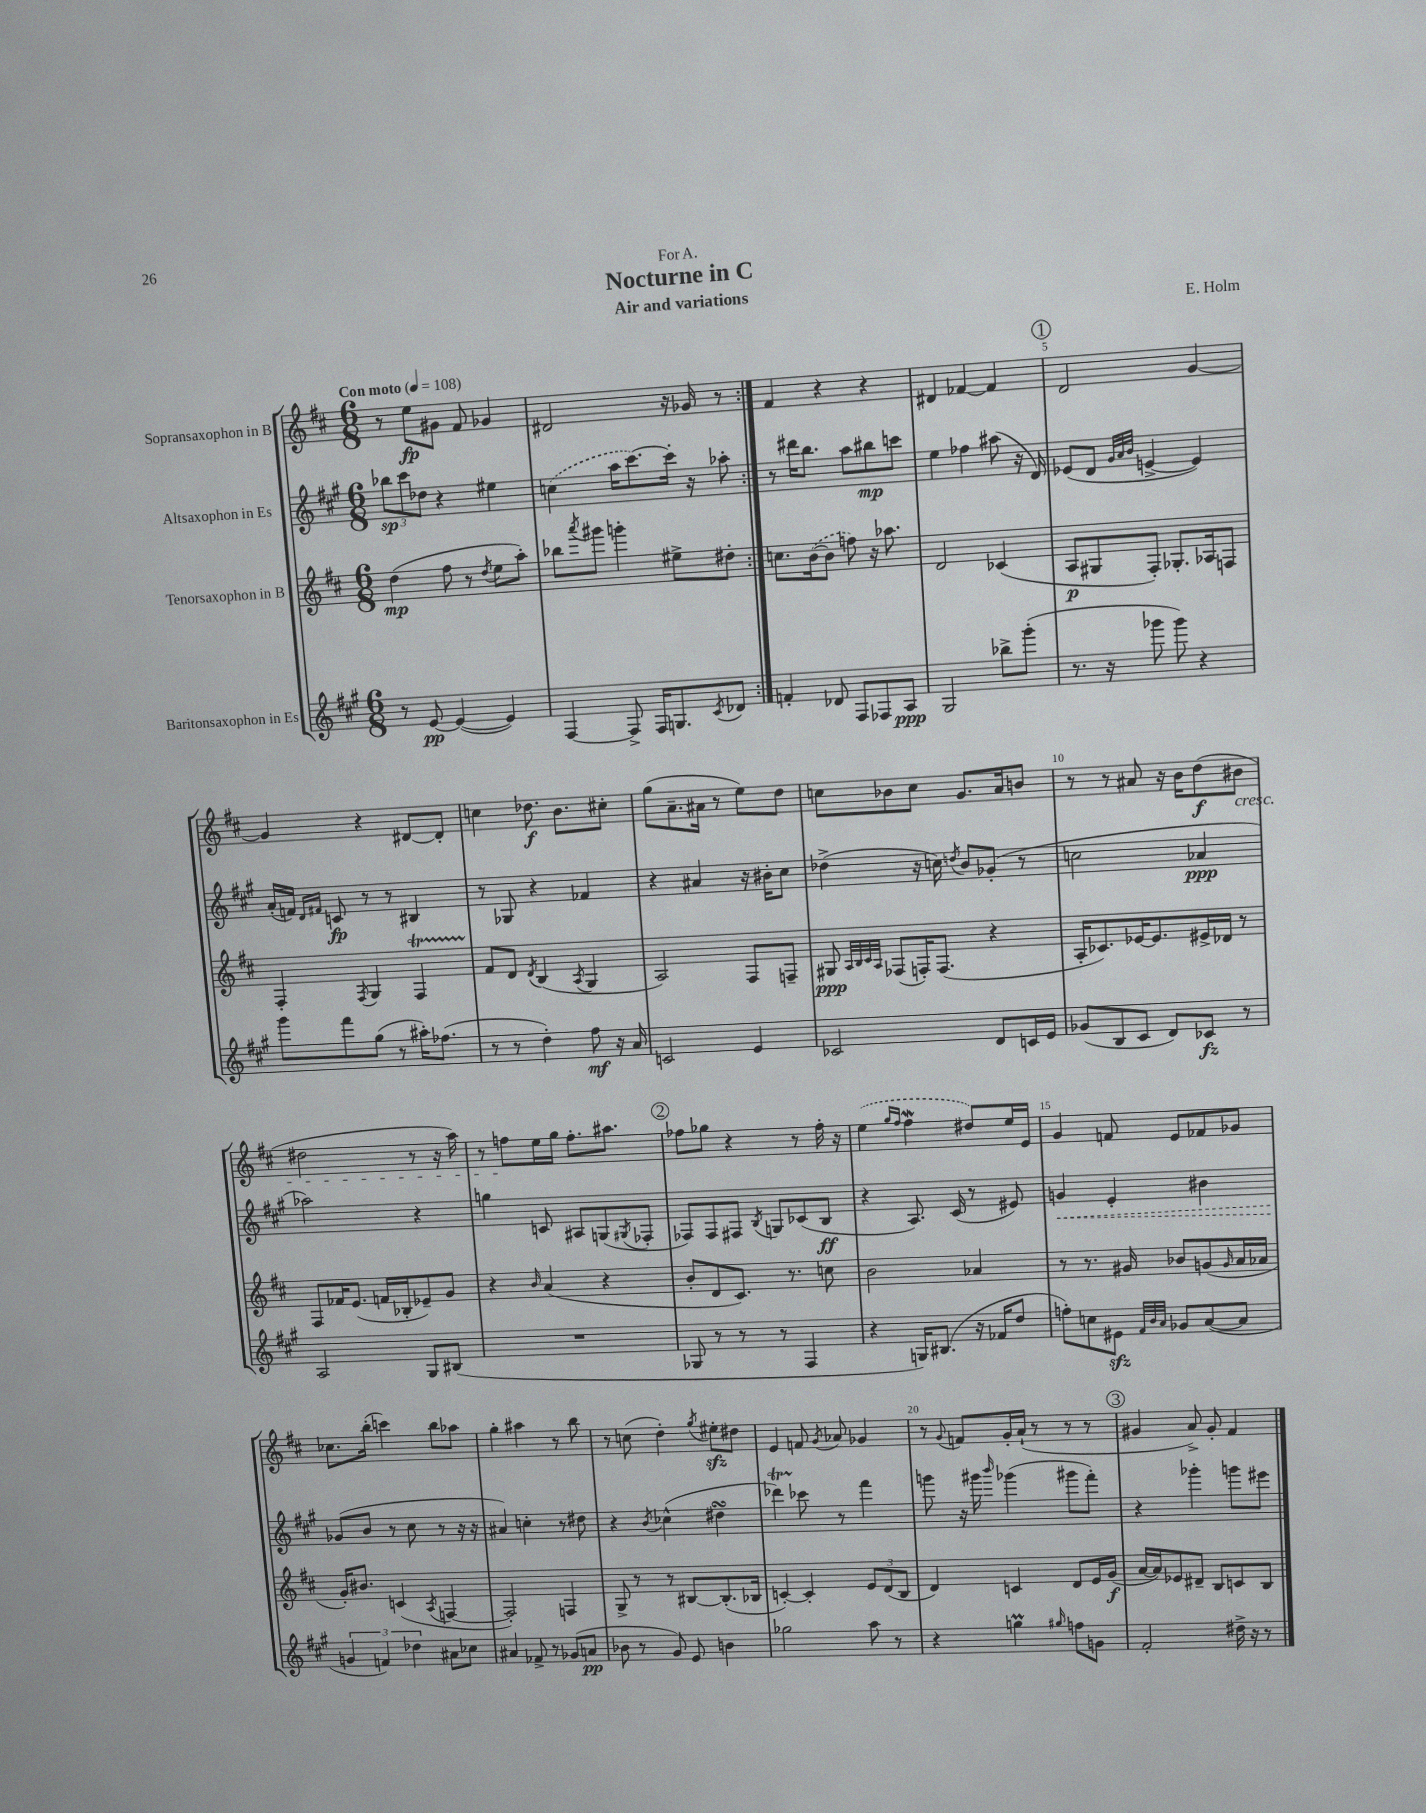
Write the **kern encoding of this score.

**kern	**dynam	**kern	**dynam	**kern	**dynam	**kern	**dynam
*part4	*part4	*part3	*part3	*part2	*part2	*part1	*part1
*staff4	*staff4	*staff3	*staff3	*staff2	*staff2	*staff1	*staff1
*I"Baritonsaxophon in Es	*	*I"Tenorsaxophon in B	*	*I"Altsaxophon in Es	*	*I"Sopransaxophon in B	*
*clefG2	*	*clefG2	*	*clefG2	*	*clefG2	*
*k[f#c#g#]	*	*k[f#c#]	*	*k[f#c#g#]	*	*k[f#c#]	*
*M6/8	*	*M6/8	*	*M6/8	*	*M6/8	*
*MM108	*	*MM108	*	*MM108	*	*MM108	*
=1	=1	=1	=1	=1	=1	=1	=1
!	!	!	!	!	!	!LO:TX:a:B:t=Con moto	!
8r	.	(4dd\	mp	12bb-X\L	sp	8r	.
.	.	.	.	12ccc#\	.	.	.
[8e/	pp	.	.	.	.	8ee\L	fp
.	.	.	.	12dd-X\J	.	.	.
(4e/_	.	8ff#\	.	4r	.	8g#X\J	.
.	.	8r	.	.	.	8f#/	.
.	.	8qdd/	.	.	.	.	.
4e/])	.	8ee\L	.	4ee#X\	.	4g-X/	.
.	.	8aa'\J)	.	.	.	.	.
=2	=2	=2	=2	=2	=2	=2	=2
[4F#/	.	8bb-X\L	.	(4ccn\	.	2d#X/	.
.	.	8qaaa/	.	.	.	.	.
.	.	8ggg#X\J	.	.	.	.	.
8F#^/]	.	4gggn'\	.	16aa\KL	.	.	.
.	.	.	.	[8.ccc#\)	.	.	.
16F#/KL	.	.	.	.	.	.	.
8.Gn/	.	.	.	.	.	.	.
.	.	8ee#X^\L	.	16ccc#'\Jk]	.	16r	.
.	.	.	.	16r	.	16g-X/	.
8qc#/	.	.	.	.	.	.	.
8d-X/J	.	8dd#X'\J	.	8aa-X'\	.	8r	.
=3:|!	=3:|!	=3:|!	=3:|!	=3:|!	=3:|!	=3:|!	=3:|!
4fn'/	.	8.ccn\L	.	8r	.	4f#/	.
.	.	.	.	16ddd#X\KL	.	.	.
.	.	([16b\k	.	8.bb\J	.	.	.
8d-X/	.	8b\J]	.	.	.	4r	.
8F#/L	.	8ffn\)	.	8aa\L	.	.	.
8F-X/	.	16r	.	8bb#X\	mp	4r	.
.	.	8.aa-X\	.	.	.	.	.
8A/J	ppp	.	.	8cccn\J	.	.	.
=4	=4	=4	=4	=4	=4	=4	=4
2G#/	.	2d/	.	4ee\	.	4d#X/	.
.	.	.	.	4ff-X\	.	[4f-X/	.
8bb-X^\L	.	(4c-X/	.	(8aa#X\	.	4f-/]	.
(8ggg#'\J	.	.	.	16r	.	.	.
.	.	.	.	16d/)	.	.	.
!!LO:REH:place=s1:t=1
=5	=5	=5	=5	=5	=5	=5	=5
8.r	.	8A/L	p	(8e-X/L	.	2d/	.
.	.	8G#X/	.	8d/J	.	.	.
16r	.	.	.	.	.	.	.
.	.	.	.	32qqg#/LLL	.	.	.
.	.	.	.	32qqa/	.	.	.
.	.	.	.	32qqb/JJJ	.	.	.
8ggg-X\	.	8F#'/J)	.	[4en^/	.	.	.
8ggg-\)	.	8.G-X'/L	.	.	.	.	.
4r	.	.	.	4e/])	.	[4g/	.
.	.	16A-X/k	.	.	.	.	.
.	.	8Fn/J	.	.	.	.	.
!!LO:LB:g=z
=6	=6	=6	=6	=6	=6	=6	=6
8ggg#\L	.	4F#'/	.	(16a'/LL	.	4g/]	.
.	.	.	.	16fn/JJ)	.	.	.
.	.	.	.	16qqd/LL	.	.	.
.	.	.	.	16qqf#X/JJ	.	.	.
8fff#\	.	.	.	8cn/	fp	.	.
.	.	8qF#/	.	.	.	.	.
(8gg#\J	.	4G/	.	8r	.	4r	.
8r	.	.	.	8r	.	.	.
16aa#X'\KL)	.	4F#t/	.	4B#X/	.	[8d#X/L	.
(8.ff-X\J	.	.	.	.	.	.	.
.	.	.	.	.	.	8d#'/J]	.
=7	=7	=7	=7	=7	=7	=7	=7
8r	.	8f#/L	.	8r	.	4ccn\	.
8r	.	8d/J	.	8G-X/	.	.	.
.	.	8qd/	.	.	.	.	.
4dd'\)	.	(4B/	.	4r	.	8.dd-X\	f
.	.	.	.	.	.	8.b\L	.
.	.	8qA/	.	.	.	.	.
8ff#\	mf	4G/	.	4f-X/	.	.	.
16r	.	.	.	.	.	8cc#X'\J	.
16a/	.	.	.	.	.	.	.
=8	=8	=8	=8	=8	=8	=8	=8
2cn/	.	2A/)	.	4r	.	(8gg\L	.
.	.	.	.	.	.	8.a~\	.
.	.	.	.	4a#X/	.	.	.
.	.	.	.	.	.	16a#X\Jk	.
.	.	.	.	.	.	8r	.
4e/	.	8F#/L	.	16r	.	8ee\L)	.
.	.	.	.	16b#X'\KL	.	.	.
.	.	8Fn~/J	.	8cc#\J	.	8dd\J	.
=9	=9	=9	=9	=9	=9	=9	=9
2c-X/	.	8G#X/	ppp	(4dd-X^\	.	8ccn\L	.
.	.	32qqA/LLL	.	.	.	.	.
.	.	32qqB/	.	.	.	.	.
.	.	32qqc#/	.	.	.	.	.
.	.	32qqA/JJJ	.	.	.	.	.
.	.	(8F-X/L	.	.	.	8b-X\	.
.	.	16Fn'/K)	.	16r	.	8cc\J	.
.	.	(8.F/J	.	16ccn\)	.	.	.
.	.	.	.	8qddn/	.	.	.
.	.	.	.	8b/L	.	8.g/L	.
8d/L	.	4r	.	(8g-X'/J	.	.	.
.	.	.	.	.	.	16a/k	.
16cn/L	.	.	.	8r	.	8bn/J	.
16e/JJ	.	.	.	.	.	.	.
=10	=10	=10	=10	=10	=10	=10	=10
(8g-X/L	.	16A'/KL	.	2ccn\	.	8r	.
.	.	8.c-X/)	.	.	.	.	.
8B/	.	.	.	.	.	8r	.
8c#/J	.	[16e-X/K	.	.	.	8a#X/	.
.	.	8.e-/]	.	.	.	.	.
8d/L)	.	.	.	.	.	16r	.
.	.	.	.	.	.	16b\KL	.
8c-X/J	fz	16e#X^/L	.	4a-X/	ppp	(8dd\	f
.	.	16d-X/JJ	.	.	.	.	.
!	!	!	!	!	!	!LO:TX:b:i:t=cresc.	!
8r	.	8r	.	.	.	8b#X\J	.
!!LO:LB:g=z
=11	=11	=11	=11	=11	=11	=11	=11
2A/	.	8F#/L	.	2aa-X\)	.	2dd#X\	.
.	.	16f-X/K	.	.	.	.	.
.	.	(8.e/J	.	.	.	.	.
.	.	16fn/LL	.	.	.	.	.
.	.	16B-X'/J	.	.	.	.	.
8G#/L	.	8e-X~/)	.	4r	.	8r	.
(8B#X/J	.	8g/J	.	.	.	16r	.
.	.	.	.	.	.	16aa\)	.
=12	=12	=12	=12	=12	=12	=12	=12
2.r	.	4r	.	4ggn\	.	8r	.
.	.	.	.	.	.	8ffn\L	.
.	.	16qqb/	.	.	.	.	.
.	.	(4a/	.	8cn/	.	16ee\L	.
.	.	.	.	.	.	16gg\JJ	.
.	.	.	.	8A#X/L	.	8.ff'\L	.
.	.	4r	.	(8Gn/	.	.	.
.	.	.	.	.	.	8.aa#X\J	.
.	.	.	.	8qG#X/	.	.	.
.	.	.	.	8F-X'/J	.	.	.
!!LO:REH:place=s1:t=2
=13	=13	=13	=13	=13	=13	=13	=13
8G-X/	.	8b'/L	.	8F-X/L)	.	8ff-X\L	.
8r	.	8d/	.	8F-/	.	8gg-X\J	.
8r	.	8.c#/J)	.	8F#X/J	.	4r	.
.	.	.	.	8qB/	.	.	.
8r	.	.	.	8Gn/L	.	.	.
.	.	8.r	.	.	.	.	.
4F#/	.	.	.	(8c-X/	.	8r	.
.	.	8ccn\	.	8B/J	ff	16ff-'\	.
.	.	.	.	.	.	16r	.
=14	=14	=14	=14	=14	=14	=14	=14
4r	.	2b\	.	4r	.	(4ee\	.
.	.	.	.	.	.	16qqgg/LL	.
.	.	.	.	.	.	16qqff#/JJ	.
16Gn/KL)	.	.	.	8.A/)	.	4ff#W\	.
(8.B#X/J	.	.	.	.	.	.	.
.	.	.	.	(16c#/	.	.	.
16r	.	4a-X/	.	8r	.	8dd#X/L)	.
16f-X/KL	.	.	.	.	.	.	.
8dd/J	.	.	.	8e#X/)	.	16ee/L	.
.	.	.	.	.	.	16e/JJ	.
=15	=15	=15	=15	=15	=15	=15	=15
!	!	!	!	!	!LO:HP:b	!	!
8ffn'\L)	.	8r	.	4gn/	<	4g/	.
8ccn\	.	8.r	.	.	.	.	.
8e#Xzz\J	.	.	.	4e'/	.	8fn/	.
.	.	16g#X/	.	.	.	.	.
32qqf#/LLL	.	.	.	.	.	.	.
32qqb/	.	.	.	.	.	.	.
32qqa/JJJ	.	.	.	.	.	.	.
8g-X/L	.	8b-X/L	.	.	.	8e/L	.
([8a/	.	(8gn/	.	4b#X\	.	8f-X/	.
.	.	16qqg/	.	.	.	.	.
8a/J]	.	16a/L	.	.	.	8g-X/J	.
.	.	16a-X/JJ	.	.	.	.	.
!!LO:LB:g=z
=16	=16	=16	=16	=16	=16	=16	=16
6gn/	.	16g'/KL)	.	(8g-X/L	.	8.cc-X\L	.
.	.	8.b#X/J	.	.	.	.	.
.	.	.	.	8b/J	[	.	.
6fn/)	.	.	.	.	.	.	.
.	.	.	.	.	.	(16bb'\Jk	.
.	.	(4cn/	.	8r	.	4cccn\)	.
6dd-X\	.	.	.	.	.	.	.
.	.	.	.	8cc#\	.	.	.
.	.	8qA/	.	.	.	.	.
8a#X\L	.	[4Fn/	.	8r	.	8bb\L	.
8cc-X\J	.	.	.	16r	.	8aa-X\J	.
.	.	.	.	16r	.	.	.
=17	=17	=17	=17	=17	=17	=17	=17
4a#X/	.	2F'/])	.	4a#X/)	.	4gg'\	.
8f-X^/	.	.	.	4ccn'\	.	4aa#X\	.
8r	.	.	.	.	.	.	.
(8g-X/L	.	4Fn/	.	8r	.	8r	.
8an/J	pp	.	.	8dd#X\	.	8bb\	.
=18	=18	=18	=18	=18	=18	=18	=18
8b-X\	.	8G^/	.	4r	.	8r	.
8r	.	8r	.	.	.	(8ccn\	.
.	.	.	.	8qb/	.	.	.
8g#/)	.	8r	.	(4cc-X^^\	.	4dd'\)	.
8e/	.	[8B#X/L	.	.	.	.	.
.	.	.	.	.	.	8qgg/	.
4bn\	.	(8.B#'/]	.	4dd#XsSsS\	.	8ee#Xzz'\L	.
.	.	.	.	.	.	8dd#X\J	.
.	.	16B-X/Jk	.	.	.	.	.
=19	=19	=19	=19	=19	=19	=19	=19
2gg-X\	.	[4cn'/)	.	4ddd-XT\)	.	4e/	.
.	.	4c'/]	.	8ccc-X\	.	8fn/	.
.	.	.	.	.	.	8qg/	.
.	.	.	.	8r	.	8a-X/	.
8aa\	.	12e/L	.	4fff#\	.	4g-X/	.
.	.	(12d/	.	.	.	.	.
8r	.	.	.	.	.	.	.
.	.	12B/J	.	.	.	.	.
=20	=20	=20	=20	=20	=20	=20	=20
4r	.	4d/)	.	8gggn\	.	8r	.
.	.	.	.	.	.	8qqg/	.
.	.	.	.	16r	.	8fn/L	.
.	.	.	.	16ggg#X\	.	.	.
.	.	.	.	16qqbbb/	.	.	.
4ggnM\	.	4cn/	.	(4ggg-X\	.	16g'/L	.
.	.	.	.	.	.	(16a`/JJ	.
.	.	.	.	.	.	8r	.
16qqgg#X/	.	.	.	.	.	.	.
8ffn\L	.	8d/L	.	8ggg#X\L	.	8r	.
8gn\J	.	16e/L	.	8fff#'\J)	.	8r	.
.	.	(16g/JJ	f	.	.	.	.
!!LO:REH:place=s1:t=3
=21	=21	=21	=21	=21	=21	=21	=21
2f#'/	.	[16a/LL	.	4r	.	4g#X/	.
.	.	16a/J])	.	.	.	.	.
.	.	8e-X/	.	.	.	.	.
.	.	8d#X~/J	.	4ggg-X'\	.	8a^/)	.
.	.	8B/L	.	.	.	8g#'/	.
16dd#X^\	.	8cn/	.	8gggn\L	.	4f#/	.
16r	.	.	.	.	.	.	.
8r	.	8B/J	.	8eee#X\J	.	.	.
==	==	==	==	==	==	==	==
*-	*-	*-	*-	*-	*-	*-	*-
